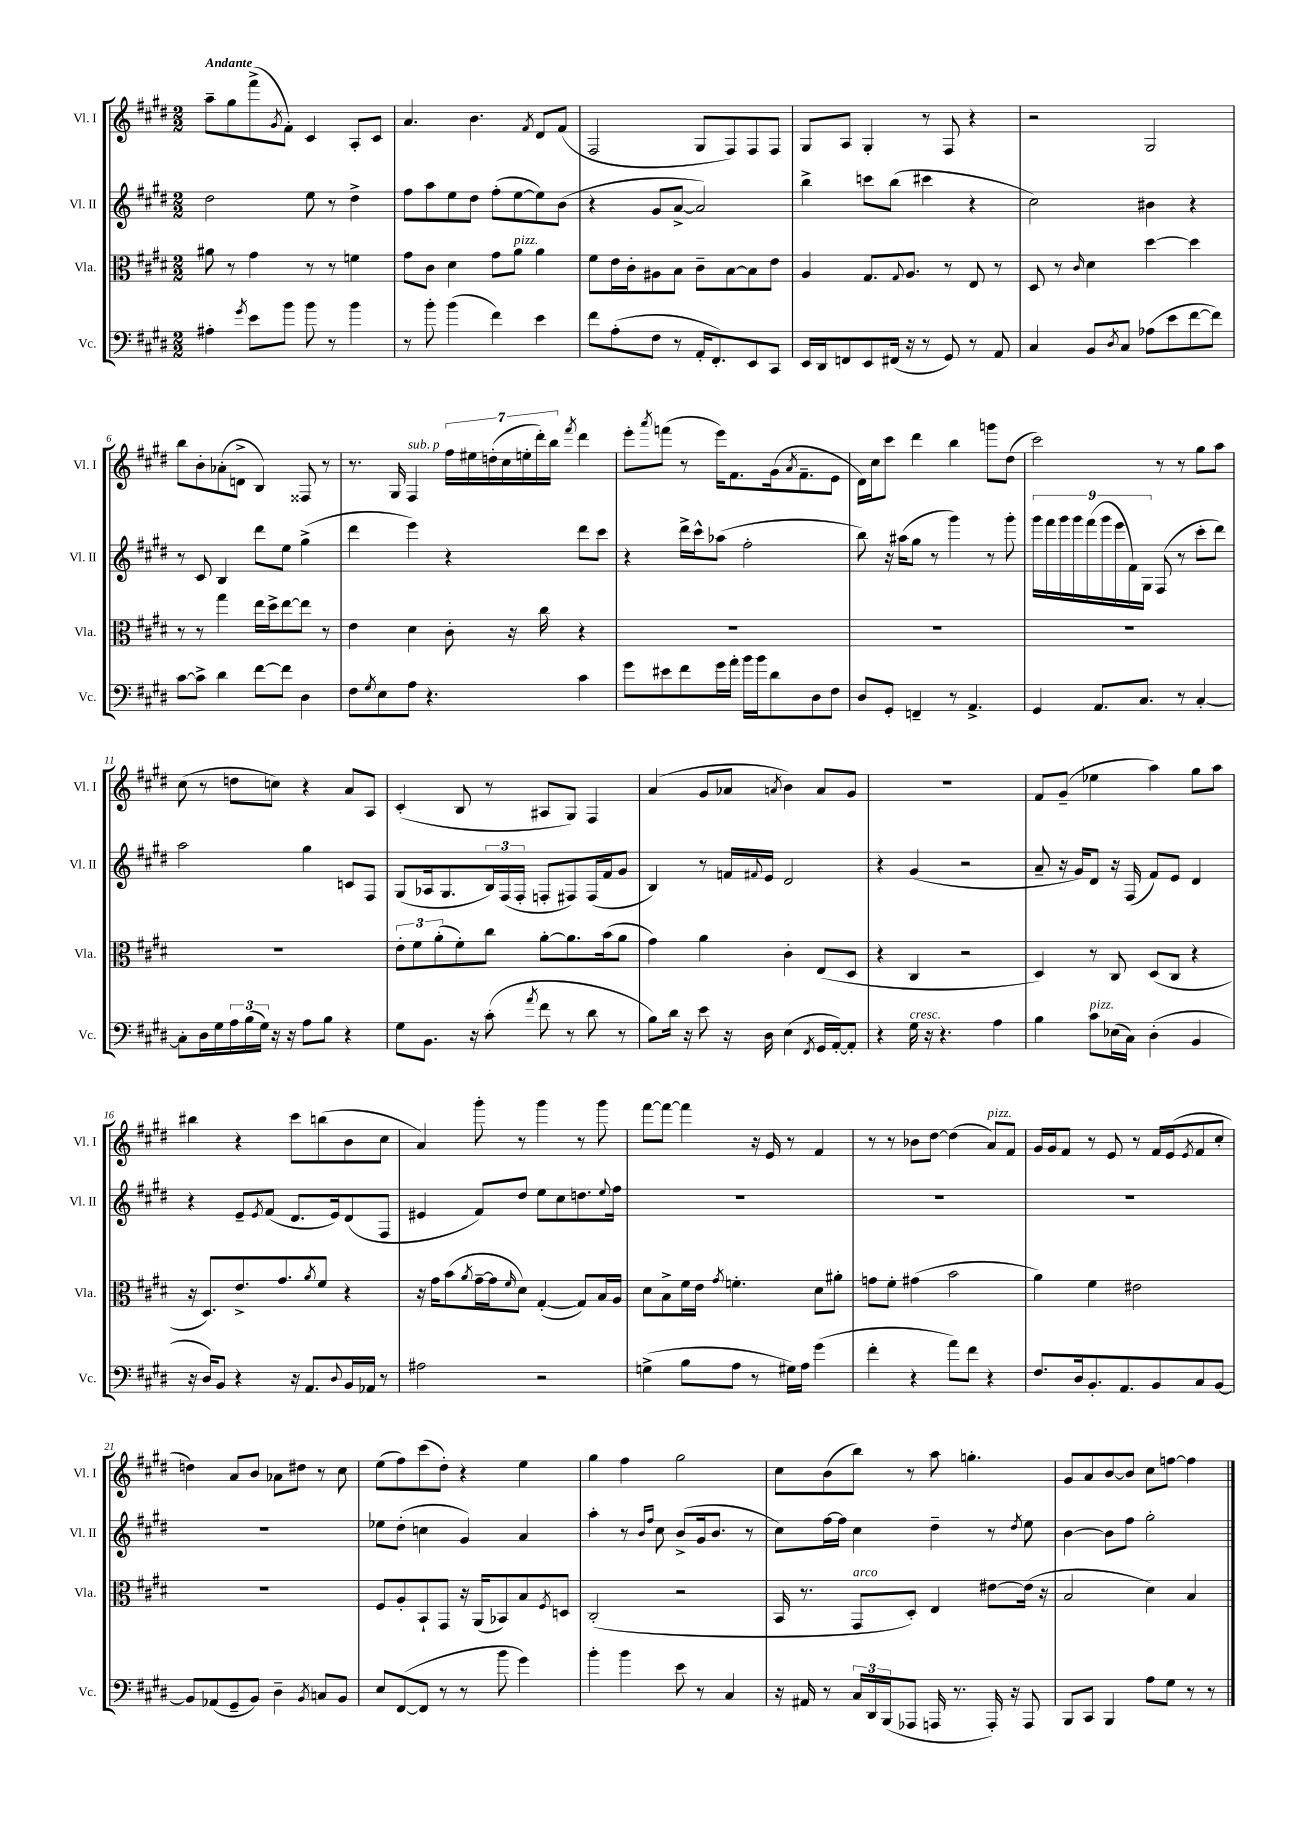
<<
\new StaffGroup <<
\new Staff = "s0" \with { instrumentName = "Vl. I" shortInstrumentName = "Vl. I" } {
    \clef treble \key e \major \numericTimeSignature \time 2/2 \tempo "Andante"
    a''8-- gis''8 fis'''8->( \acciaccatura { gis'8 } fis'8-.) cis'4 a8-. cis'8 |
    a'4. b'4. \acciaccatura { fis'8 } dis'8 fis'8( |
    fis2 gis8 fis8) fis8 fis8 |
    gis8 a8 gis4-. r8 fis8 r4 |
    r2 gis2 |
    b''8 b'8-. aes'8-.( d'8-> b4) fisis8 r8 |
    r8. gis16 fis4^\markup { \italic "sub. p" } \tuplet 7/4 { fis''16 eis''16 d''16-.( cis''16 e''16-. dis'''16-.) b''16 } \acciaccatura { fis'''8 } dis'''4 |
    e'''8-. \acciaccatura { a'''8 } f'''8( r8 e'''16) fis'8. gis'16( \acciaccatura { a'8 } fis'8.-- e'8 |
    dis'16) cis''16 cis'''8 dis'''4 b''4 g'''8 dis''8( |
    cis'''2) r8 r8 gis''8 a''8 |
    cis''8( r8 d''8 c''8) r4 a'8 a8 |
    cis'4-.( b8 r8 ais8 gis8) fis4 |
    a'4( gis'8 aes'8 \acciaccatura { a'8 } b'4) a'8 gis'8 |
    R1 |
    fis'8 gis'8--( ees''4 a''4) gis''8 a''8 |
    bis''4 r4 cis'''8 b''8( b'8 cis''8 |
    a'4) gis'''8-. r8 gis'''4 r8 gis'''8 |
    fis'''8~ fis'''8~ fis'''4 r16 e'16 r8 fis'4 |
    r8 r8 bes'8 dis''8~ dis''4( a'8^\markup { \italic "pizz." }) fis'8 |
    gis'16 gis'16 fis'8 r8 e'8 r8 fis'16 e'16( \acciaccatura { e'8 } fis'8 cis''8-. |
    d''4) a'8 b'8 aes'8 dis''8 r8 cis''8 |
    e''8( fis''8) cis'''8( dis''8-.) r4 e''4 |
    gis''4 fis''4 gis''2 |
    cis''8 b'8( b''8) r8 a''8 g''4.-. |
    gis'8 a'8 b'8~ b'8 cis''8 f''8~ f''4 \bar "|." |
}
\new Staff = "s1" \with { instrumentName = "Vl. II" shortInstrumentName = "Vl. II" } {
    \clef treble \key e \major \numericTimeSignature \time 2/2
    dis''2 e''8 r8 dis''4-> |
    fis''8 a''8 e''8 dis''8 fis''8-.( e''8~ e''8) b'8( |
    r4 gis'8 a'8~-> a'2) |
    b''4-> c'''8 b''8( cis'''4 r4 |
    cis''2) bis'4 r4 |
    r8 cis'8 b4 dis'''8 e''8 gis''4->( |
    dis'''4 e'''4) r4 dis'''8 cis'''8 |
    r4 dis'''16-> cis'''16-^ aes''8( fis''2-. |
    b''8) r16 ais''16( gis''8 r8 gis'''4) r8 gis'''8-. |
    \tuplet 9/8 { gis'''16 fis'''16 gis'''16 gis'''16 fis'''16( gis'''16 e'''16 fis'16) gis16 } fis8( r8 cis'''8-. dis'''8) |
    a''2 gis''4 c'8 fis8 |
    gis8( aes16 gis8. \tuplet 3/2 { b16) fis16( fis16-. } f8-. fis8) fis16( fis'16 gis'8 |
    b4) r8 f'16 \appoggiatura { fis'8 } e'16 dis'2 |
    r4 gis'4( r2 |
    a'8-- r16 gis'16) dis'8 r16 fis16( fis'8) e'8 dis'4 |
    r4 e'8-- \acciaccatura { e'8 } fis'8( dis'8. e'16) dis'8( fis8 |
    eis'4 fis'8) dis''8 e''8 cis''8 d''8. \appoggiatura { e''8 } fis''16 |
    R1 |
    R1 |
    R1 |
    R1 |
    ees''8 dis''8-.( c''4 gis'4) a'4 |
    a''4-. r8 \grace { b'16 fis''16 } cis''8 b'8->( gis'16 b'8. r8 |
    cis''8) fis''16~ fis''16 cis''4 dis''4-- r8 \acciaccatura { dis''8 } e''8 |
    b'4~ b'8 fis''8 gis''2-. \bar "|." |
}
\new Staff = "s2" \with { instrumentName = "Vla." shortInstrumentName = "Vla." } {
    \clef alto \key e \major \numericTimeSignature \time 2/2
    ais'8 r8 gis'4 r8 r8 f'4 |
    gis'8 cis'8 dis'4 gis'8 a'8^\markup { \italic "pizz." } a'4 |
    fis'8 e'16 cis'16-. ais8 b8 cis'8-- b8~ b8 e'8 |
    a4 gis8. \appoggiatura { gis8 } a8. r8 e8 r8 |
    dis8 r8 \grace { cis'16 } dis'4 dis''4~ dis''4 |
    r8 r8 gis''4 e''16 dis''16-> e''8~ e''8 r8 |
    e'4 dis'4 cis'8-. r16 cis''16 r4 |
    R1 |
    R1 |
    R1 |
    R1 |
    \tuplet 3/2 { e'8-. fis'8 a'8-.( } fis'8-.) cis''8 a'8~-. a'8. b'16( a'8 |
    gis'4) a'4 cis'4-. e8( dis8 |
    r4 cis4 r2 |
    dis4) r8 cis8 dis8( cis8 r4 |
    r16 dis8.) e'8.-> gis'8. \acciaccatura { a'8 } fis'8 r4 |
    r16 gis'16 b'8( \acciaccatura { a'8 } gis'16~-- gis'16 \grace { fis'16 } dis'8) gis4~-.( gis8) b16 a16 |
    dis'8 b8-> fis'16 e'16 \acciaccatura { gis'8 } f'4.-. dis'8 ais'8-. |
    g'8 fis'8-. gis'4( b'2 |
    a'4) fis'4 eis'2 |
    R1 |
    fis8 a8-. b,8-! gis,8 r16 a,16( bes,8) b8 \acciaccatura { fis8 } d8 |
    cis2-.( r2 |
    b,16 r8. gis,8^\markup { \italic "arco" } dis8-.) e4 eis'8~ eis'16( r16 |
    b2 dis'4) b4 \bar "|." |
}
\new Staff = "s3" \with { instrumentName = "Vc." shortInstrumentName = "Vc." } {
    \clef bass \key e \major \numericTimeSignature \time 2/2
    ais4-. \acciaccatura { gis'8 } e'8 b'8 b'8 r8 b'4 |
    r8 b'8-. b'4( fis'4) e'4 |
    fis'8 a8-.( fis8 r8 a,16-. fis,8.-.) e,8 cis,8 |
    e,16 dis,16 f,8 e,8 fis,16( r16 r8 gis,8) r8 a,8 |
    cis4 b,8 \acciaccatura { dis8 } cis8 aes8( e'8 fis'8~ fis'8) |
    cis'8~ cis'8-> dis'4 fis'8~ fis'8 dis4 |
    fis8 \acciaccatura { gis8 } e8 a8 r4. cis'4 |
    gis'8 eis'8 fis'8 gis'16 a'16-. b'16 b'16 dis'8 dis8 fis8 |
    dis8 gis,8-. f,4-- r8 a,4.-> |
    gis,4 a,8. cis8. r8 cis4~-. |
    cis8-. dis16 gis16 \tuplet 3/2 { a16 b16( gis16) } r16 r16 a8 b8 r4 |
    gis8 b,8. r16 cis'8-.( \acciaccatura { a'8 } fis'8 r8 dis'8 r8 |
    b8) dis'16 r16 e'8 r16 dis16 e4( \acciaccatura { fis,8 } gis,16 a,16~-.) a,8-. |
    r4 gis16^\markup { \italic "cresc." } r16 r4. a4 |
    b4 cis'8^\markup { \italic "pizz." } ees16( cis16) dis4-.( b,4 |
    r16 dis16) b,8 r4 r16 a,8. \appoggiatura { dis8 } b,16 aes,16 r8 |
    ais2 r2 |
    g4->( b8 a8 r8 gis16) a16 gis'4( |
    fis'4-. r4 a'8) fis'8 r4 |
    fis8. dis16 b,8.-. a,8. b,8 cis8 b,8~ |
    b,8 aes,8( gis,8-- b,8) dis4-- \acciaccatura { b,8 } c8 b,8 |
    e8 fis,8~( fis,8 r8 r8 b'8 gis'4) |
    b'4-. b'4 e'8 r8 cis4 |
    r16 ais,16 r8 \tuplet 3/2 { cis16 dis,16 b,,16( } aes,,8 a,,16 r8. a,,16-.) r16 a,,8 |
    b,,8 cis,8 b,,4 a8 gis8 r8 r8 \bar "|." |
}
>>
>>
